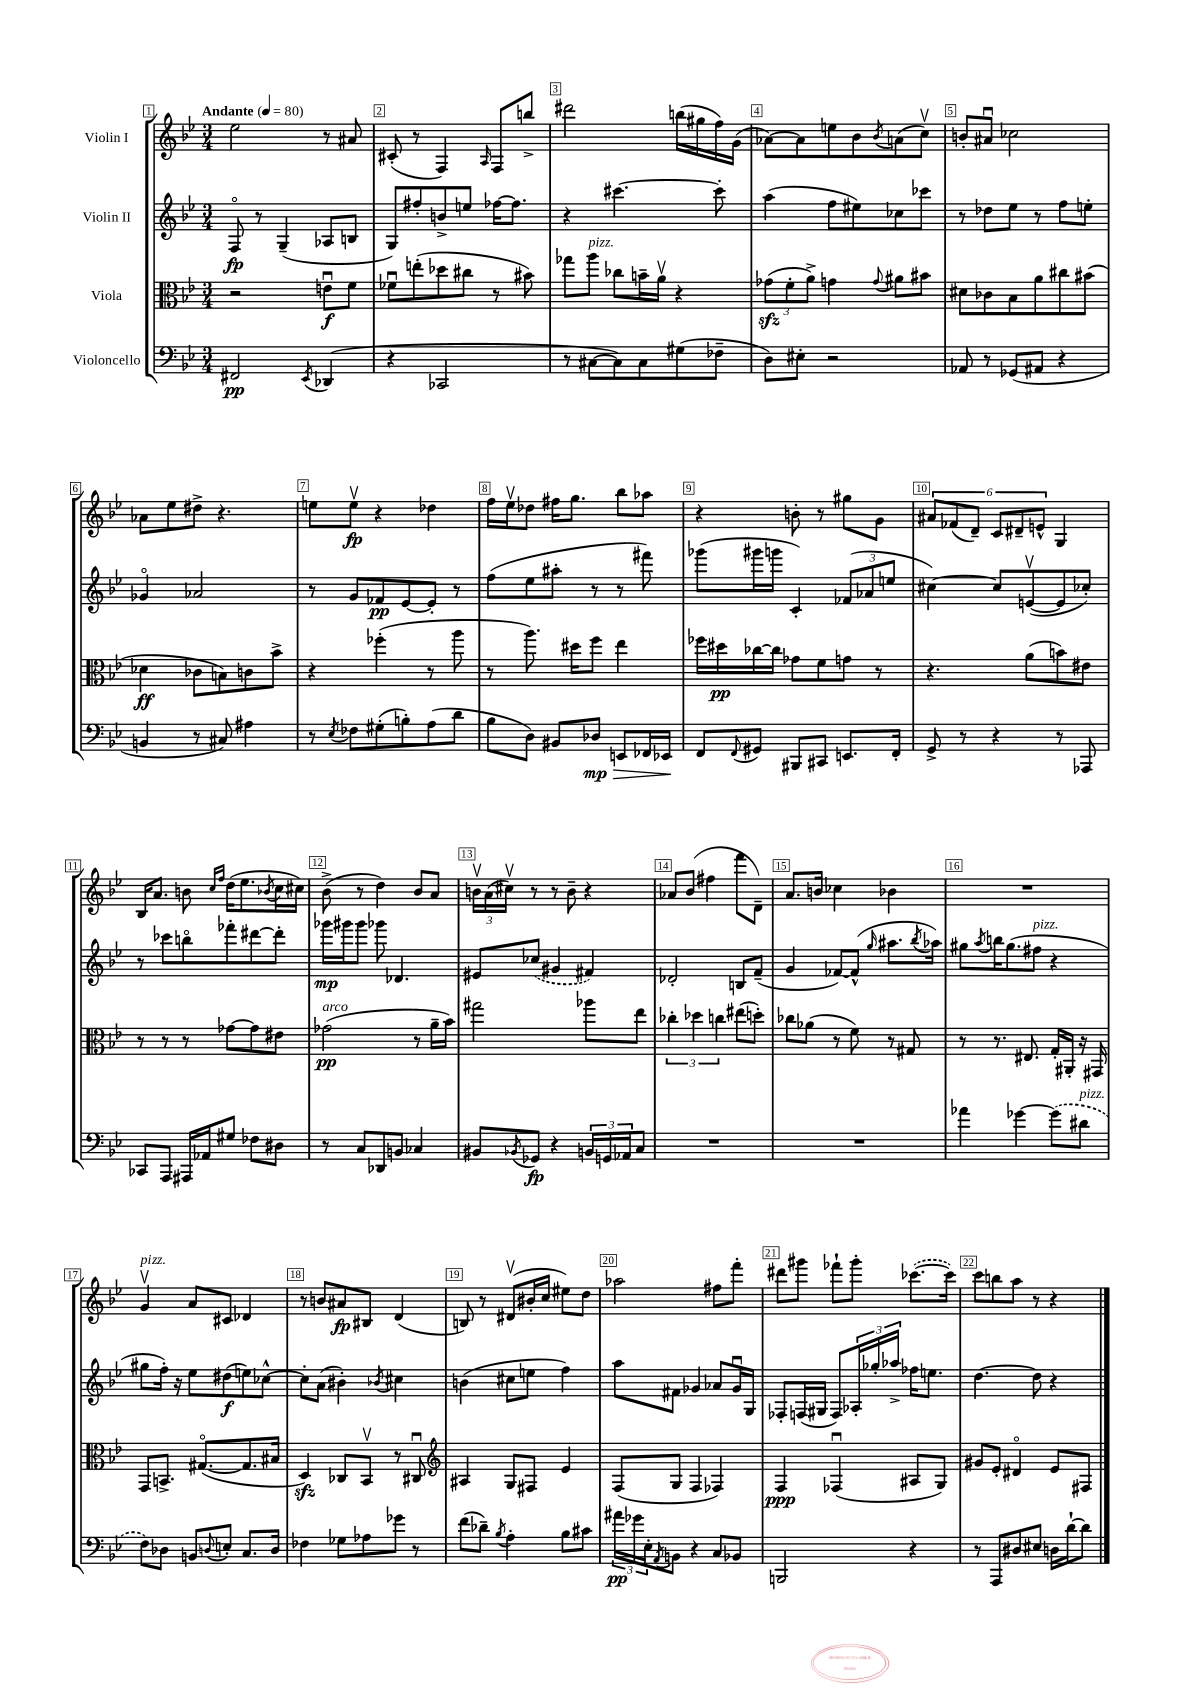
<<
\new StaffGroup <<
\new Staff = "s0" \with { instrumentName = "Violin I" } {
    \clef treble \key bes \major \numericTimeSignature \time 3/4 \tempo "Andante" 4 = 80
    ees''2 r8 ais'8 |
    cis'8-.( r8 f4) \grace { a16 } f8 b''8-> |
    dis'''2 b''16( gis''16 f''16) g'16( |
    aes'8~) aes'8 e''8 bes'8 \acciaccatura { bes'8 } a'8( c''8\upbow) |
    b'8-. ais'8\downbow ces''2 |
    aes'8 ees''8 dis''8-> r4. |
    e''8 e''8\upbow\fp r4 des''4 |
    f''16 ees''16\upbow des''8 fis''16 g''8. bes''8 aes''8 |
    r4 b'8-. r8 gis''8 g'8 |
    \tuplet 6/4 { ais'8 fes'8( d'8--) c'8 dis'8-- e'8-^ } g4 |
    bes16 a'8. b'8 \grace { c''16 f''16 } d''16( ees''8. \acciaccatura { bes'8 } c''16 cis''16) |
    bes'8->( r8 d''4) bes'8 a'8 |
    \tuplet 3/2 { b'16\upbow a'16( cis''16\upbow) } r8 r8 b'8-- r4 |
    aes'8 bes'8( fis''4 f'''8 d'8--) |
    a'8. b'16 ces''4 bes'4 |
    R2. |
    g'4\upbow^\markup { \italic "pizz." } a'8 cis'8 des'4 |
    r8 b'8 ais'8\fp bis8 d'4( |
    b8) r8 dis'8\upbow( bis'16-. c''16 eis''8) d''8 |
    aes''2 fis''8 f'''8-. |
    dis'''8 gis'''8 fes'''8-! gis'''8-. \once \slurDashed ces'''8.~( ces'''16) |
    c'''8 b''8 a''8 r8 r4 \bar "|." |
}
\new Staff = "s1" \with { instrumentName = "Violin II" } {
    \clef treble \key bes \major \numericTimeSignature \time 3/4
    f8\flageolet\fp r8 g4--( aes8 b8 |
    g8) fis''8-. b'8-> e''8 fes''16~ fes''8. |
    r4 cis'''4.~ cis'''8-. |
    a''4( f''8 eis''8) ces''8 ces'''8 |
    r8 des''8 ees''8 r8 f''8 e''8-. |
    ges'4\flageolet aes'2 |
    r8 g'8 fes'8\pp ees'8~ ees'8-. r8 |
    f''8( ees''8 ais''8-. r8 r8 fis'''8) |
    ges'''8( gis'''16 g'''16 c'4-.) \tuplet 3/2 { fes'8( aes'8 e''8 } |
    cis''4~) cis''8 e'8~\upbow( e'8 ces''8-.) |
    r8 ces'''8 b''8\flageolet fes'''8-. dis'''8~ dis'''8-. |
    ges'''16\mp gis'''16 gis'''8 ges'''8 des'4. |
    eis'8 \once \slurDashed ces''8( gis'4 fis'4) |
    des'2-. b8 f'8--( |
    g'4 fes'8~) fes'8-^( \grace { g''16 } ais''8. \acciaccatura { bes''8 } aes''16) |
    gis''8 \acciaccatura { a''8 } b''16 gis''8.( fis''8^\markup { \italic "pizz." } r4 |
    gis''8 f''16-.) r16 ees''8 dis''8\f( e''8) ces''8~-^ |
    ces''8-. a'8( bis'4-.) \acciaccatura { bes'8 } cis''4 |
    b'4( cis''8 e''8 f''4) |
    a''8 fis'8 ges'4 aes'8 ges'16\downbow g16 |
    fes8-. f16( gis16 f8) \tuplet 3/2 { aes16-. ges''16-. aes''16-> } fes''16 e''8. |
    d''4.~ d''8 r4 \bar "|." |
}
\new Staff = "s2" \with { instrumentName = "Viola" } {
    \clef alto \key bes \major \numericTimeSignature \time 3/4
    r2 e'8\downbow\f f'8 |
    fes'8\downbow e''8-.( des''8 cis''8 r8 bis'8) |
    ges''8 a''8^\markup { \italic "pizz." } ces''8 b'16-- a'16\upbow r4 |
    \tuplet 3/2 { ges'8\sfz( f'8-. a'8->) } g'4 \appoggiatura { g'8 } ais'8 bis'8 |
    dis'8 ces'8 bes8 a'8 cis''8 bis'8( |
    des'4\ff ces'8 b8) c'8 bes'8-> |
    r4 fes''4-.( r8 a''8 |
    r8 a''8.) dis''16 f''8 ees''4 |
    fes''16 dis''16\pp ces''16~ ces''16 ges'8 f'8 g'8 r8 |
    r4. a'8( b'8) eis'8 |
    r8 r8 r8 ges'8~ ges'8 eis'8 |
    ges'2\pp^\markup { \italic "arco" }( r8 a'16-- bes'16) |
    gis''2 aes''8 ees''8 |
    \tuplet 3/2 { ces''4-. des''4 c''4 } eis''8( d''8-.) |
    ces''8 aes'8( r8 f'8) r8 gis8 |
    r8 r8. eis8. g16-. ais,16-. r16 gis,16 |
    g,8 b,8.-> gis8.~\flageolet( gis8. bis16 |
    d4\sfz) ces8 bes,8\upbow r8 cis8\downbow |
    \clef treble ais4 g8 fis8 ees'4 |
    f8( g8 f4 fes4) |
    f4\ppp fes4\downbow( ais8 g8) |
    gis'8 ees'8-. dis'4\flageolet ees'8 fis8 \bar "|." |
}
\new Staff = "s3" \with { instrumentName = "Violoncello" } {
    \clef bass \key bes \major \numericTimeSignature \time 3/4
    fis,2\pp \acciaccatura { ees,8 } des,4( |
    r4 ces,2 |
    r8 cis8~ cis8) cis8 gis8( fes8-- |
    d8) eis8-. r2 |
    aes,8 r8 ges,8( ais,8 r4 |
    b,4 r8 cis8) ais4 |
    r8 \acciaccatura { ees8 } fes8 gis8-.( b8-.) a8( d'8 |
    bes8 d8) bis,8 des8\mp\> e,8 fes,16 ees,16\! |
    f,8 \appoggiatura { f,8 } gis,8 bis,,8 cis,8 e,8. f,16-. |
    g,8-> r8 r4 r8 aes,,8 |
    ces,8 a,,8 ais,,16 aes,16 gis8 fes8 dis8 |
    r8 c8 des,8 b,8 ces4 |
    bis,8 \acciaccatura { bes,8 } ges,8\fp r4 \tuplet 3/2 { b,16 g,16 aes,16 } c8 |
    R2. |
    R2. |
    aes'4 ges'4~ \once \slurDashed ges'8( dis'8^\markup { \italic "pizz." } |
    f8) des8 b,8 \appoggiatura { d8 } e8-. c8. d16 |
    fes4 ges8 aes8 ges'8 r8 |
    f'8( des'8--) \acciaccatura { bes8 } a4-. bes8 cis'8 |
    \tuplet 3/2 { ais'16\pp ges'16 ees16-. } \acciaccatura { a,8 } b,8 r4 c8 bes,8 |
    b,,2 r4 |
    r8 a,,8 dis8 eis8 d16 d'16~-! d'8 \bar "|." |
}
>>
>>
\layout { \context { \Score \override BarNumber.break-visibility = ##(#f #t #t) barNumberVisibility = #all-bar-numbers-visible \override BarNumber.stencil = #(make-stencil-boxer 0.1 0.3 ly:text-interface::print) } }
